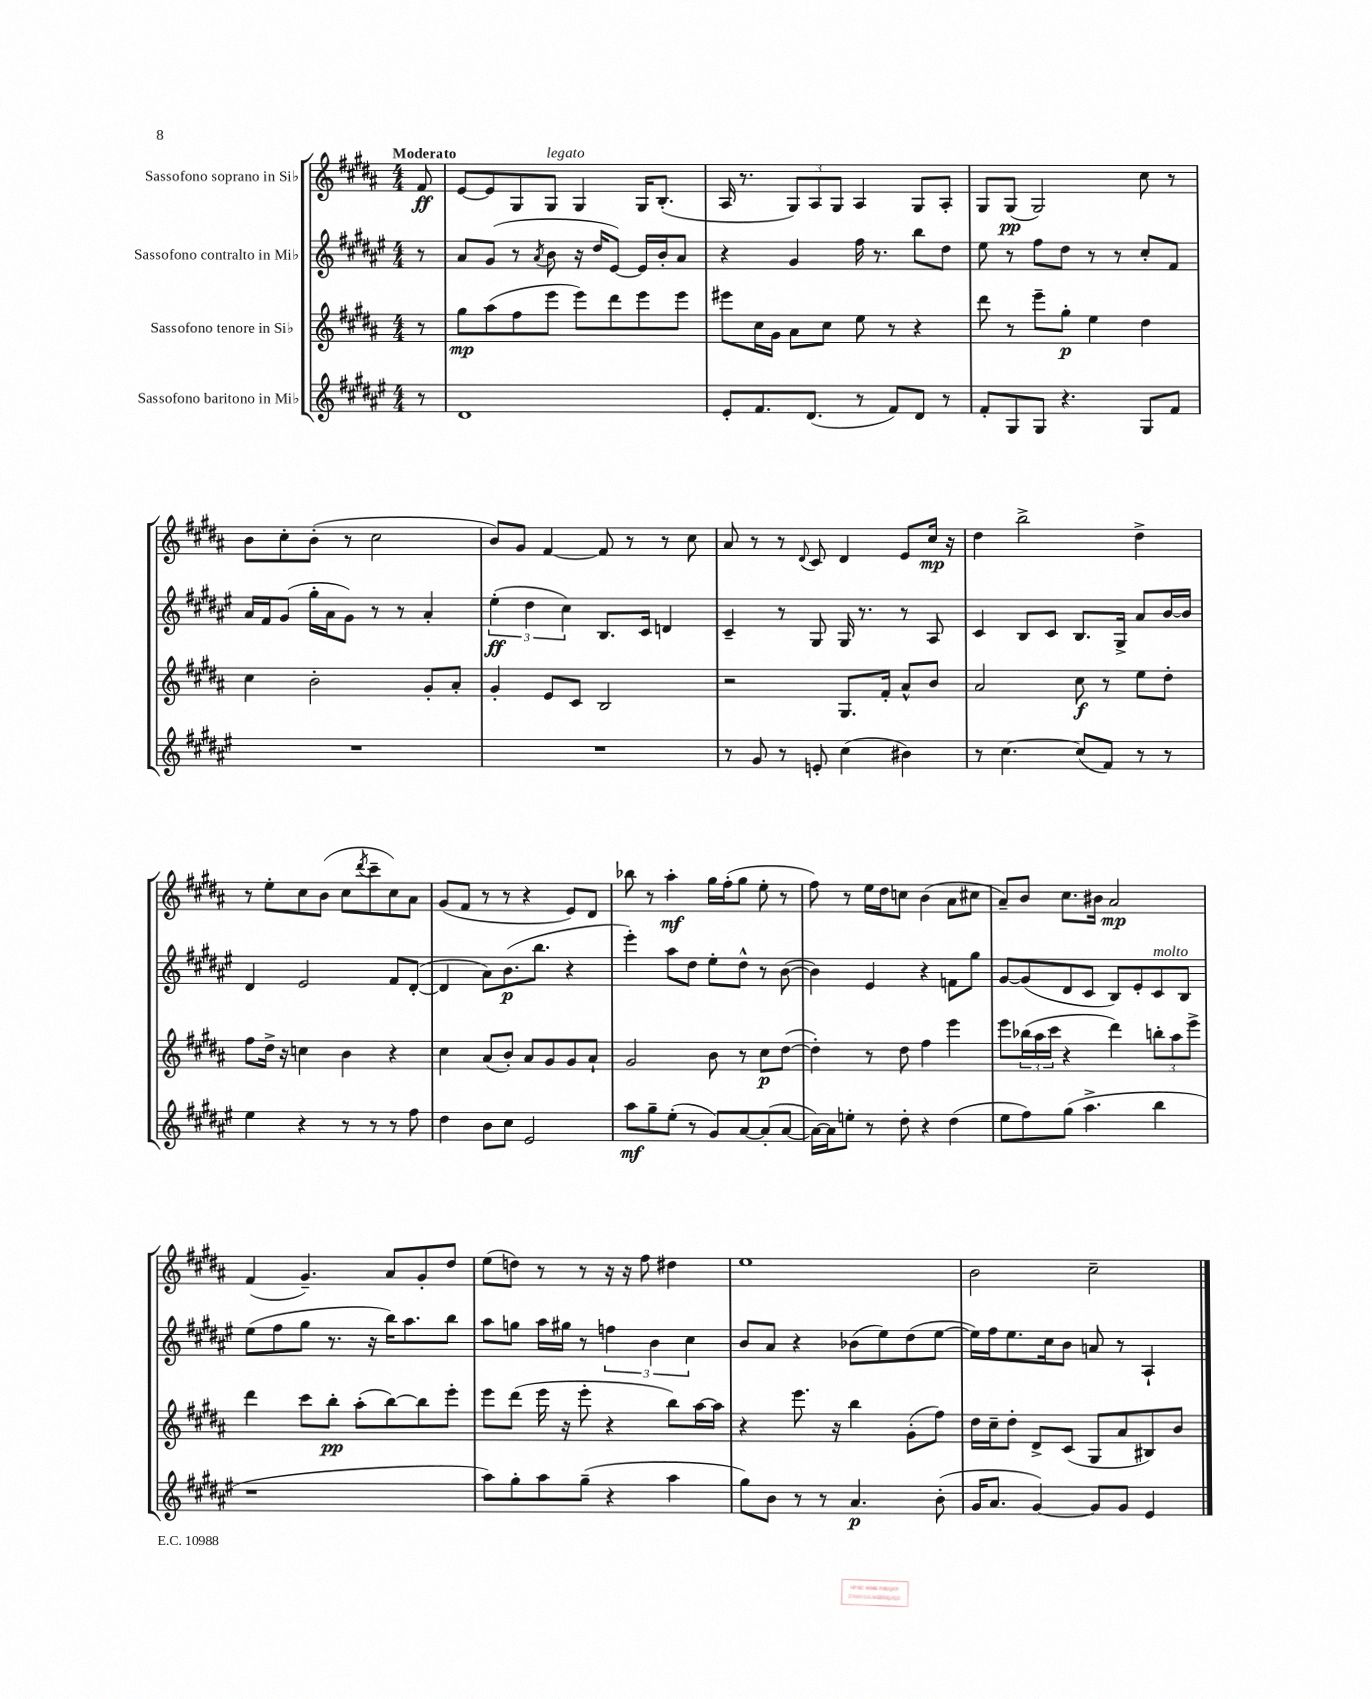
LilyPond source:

<<
\new StaffGroup <<
\new Staff = "s0" \with { instrumentName = "Sassofono soprano in Sib" } {
    \clef treble \key b \major \numericTimeSignature \time 4/4 \partial 8 \tempo "Moderato"
    fis'8\ff |
    e'8~ e'8 gis8 gis8^\markup { \italic "legato" } gis4 gis16 b8.-.( |
    ais16 r8. \tuplet 3/2 { gis8) ais8 gis8 } ais4 gis8 ais8-. |
    gis8 gis8\pp( gis2) cis''8 r8 |
    b'8 cis''8-. b'8-.( r8 cis''2 |
    b'8) gis'8 fis'4~ fis'8 r8 r8 cis''8 |
    ais'8 r8 r8 \appoggiatura { dis'8 } cis'8 dis'4 e'8 cis''16\mp r16 |
    dis''4 b''2-> dis''4-> |
    r8 e''8-. cis''8 b'8( cis''8 \acciaccatura { dis'''8 } cis'''8-- cis''8) ais'8 |
    gis'8( fis'8 r8 r8 r4 e'8) dis'8 |
    bes''8 r8 ais''4-.\mf gis''16 fis''16-.( gis''8 e''8-. r8 |
    fis''8) r8 e''16 dis''16 c''8 b'4( ais'8 cis''8 |
    ais'8--) b'8 cis''8. bis'16 ais'2\mp |
    fis'4( gis'4.--) ais'8 gis'8-. dis''8 |
    e''8( d''8) r8 r8 r16 r16 fis''8 dis''4 |
    e''1 |
    b'2 cis''2-- \bar "|." |
}
\new Staff = "s1" \with { instrumentName = "Sassofono contralto in Mib" } {
    \clef treble \key fis \major \numericTimeSignature \time 4/4 \partial 8
    r8 |
    ais'8 gis'8( r8 \acciaccatura { ais'8 } b'8 r16 dis''16 eis'8~) eis'16 b'16-. ais'8 |
    r4 gis'4 fis''16 r8. b''8 dis''8 |
    eis''8 r8 fis''8 dis''8 r8 r8 cis''8-. fis'8 |
    ais'16 fis'16 gis'8( gis''16-. ais'16 gis'8) r8 r8 ais'4-. |
    \tuplet 3/2 { eis''4-.\ff( dis''4 cis''4) } b8. cis'16 d'4 |
    cis'4-- r8 gis8 gis16 r8. r8 ais8 |
    cis'4 b8 cis'8 b8. gis16-> ais'8 b'16~ b'16 |
    dis'4 eis'2 fis'8 dis'8~-.( |
    dis'4 ais'8) b'8.\p( b''8. r4 |
    eis'''4-.) ais''8 dis''8 eis''8-. dis''8-^ r8 b'8~( |
    b'4) eis'4 r4 f'8 gis''8 |
    gis'8~ gis'8( dis'8 cis'8 b8) eis'8-. cis'8^\markup { \italic "molto" } b8 |
    eis''8( fis''8 gis''8 r8. r16 b''16) ais''8. b''8 |
    ais''8 g''8 ais''16 gis''16 r8 \tuplet 3/2 { f''4 b'4 cis''4 } |
    b'8 ais'8 r4 bes'8( eis''8) dis''8( eis''8~ |
    eis''16) fis''16 eis''8. cis''16 b'8 a'8 r8 ais4-! \bar "|." |
}
\new Staff = "s2" \with { instrumentName = "Sassofono tenore in Sib" } {
    \clef treble \key b \major \numericTimeSignature \time 4/4 \partial 8
    r8 |
    gis''8\mp ais''8( fis''8 e'''8 e'''8) dis'''8 e'''8 e'''8 |
    eis'''8 cis''16 gis'16 ais'8 cis''8 e''8 r8 r4 |
    dis'''8 r8 e'''8-- gis''8-.\p e''4 dis''4 |
    cis''4 b'2-. gis'8-. ais'8-. |
    gis'4-. e'8 cis'8 b2 |
    r2 gis8. fis'16-. ais'8-^ b'8 |
    ais'2 cis''8\f r8 e''8 dis''8-. |
    fis''8 dis''16-> r16 c''4 b'4 r4 |
    cis''4 ais'8( b'8-.) ais'8 gis'8 gis'8 ais'8-! |
    gis'2 b'8 r8 cis''8\p dis''8~( |
    dis''4-.) r8 dis''8 fis''4 e'''4 |
    e'''8 \tuplet 3/2 { bes''16( ais''16 cis'''16 } r4 dis'''4) \tuplet 3/2 { b''8-. ais''8 e'''8-> } |
    dis'''4 cis'''8 b''8-.\pp ais''8-.( b''8~) b''8 e'''8-. |
    e'''8 dis'''8( e'''16 r16 e'''8-. r4 b''8) ais''16~ ais''16 |
    r4 e'''8. r16 b''4 gis'8-.( fis''8) |
    dis''16 cis''16-- dis''8-. dis'8-> cis'8( gis8 ais'8 bis8) b'8 \bar "|." |
}
\new Staff = "s3" \with { instrumentName = "Sassofono baritono in Mib" } {
    \clef treble \key fis \major \numericTimeSignature \time 4/4 \partial 8
    r8 |
    dis'1 |
    eis'8-. fis'8. dis'8.( r8 fis'8) dis'8 r8 |
    fis'8-. gis8 gis8 r4. gis8 fis'8 |
    R1 |
    R1 |
    r8 gis'8 r8 e'8-. cis''4( bis'4) |
    r8 cis''4.~ cis''8( fis'8) r8 r8 |
    eis''4 r4 r8 r8 r8 fis''8 |
    dis''4 b'8 cis''8 eis'2 |
    ais''8\mf gis''8-- eis''8-.( r8 gis'8) ais'8~ ais'8-.( ais'8~ |
    ais'16~) ais'16 e''8-. r8 dis''8-. r4 dis''4( |
    eis''8 fis''8) gis''8( ais''4.-> b''4 |
    r1 |
    ais''8) gis''8-. ais''8 gis''8--( r4 ais''4 |
    gis''8) b'8 r8 r8 ais'4.\p b'8-.( |
    gis'16 ais'8. gis'4~) gis'8 gis'8 eis'4 \bar "|." |
}
>>
>>
\layout { \context { \Score \remove "Bar_number_engraver" } }
